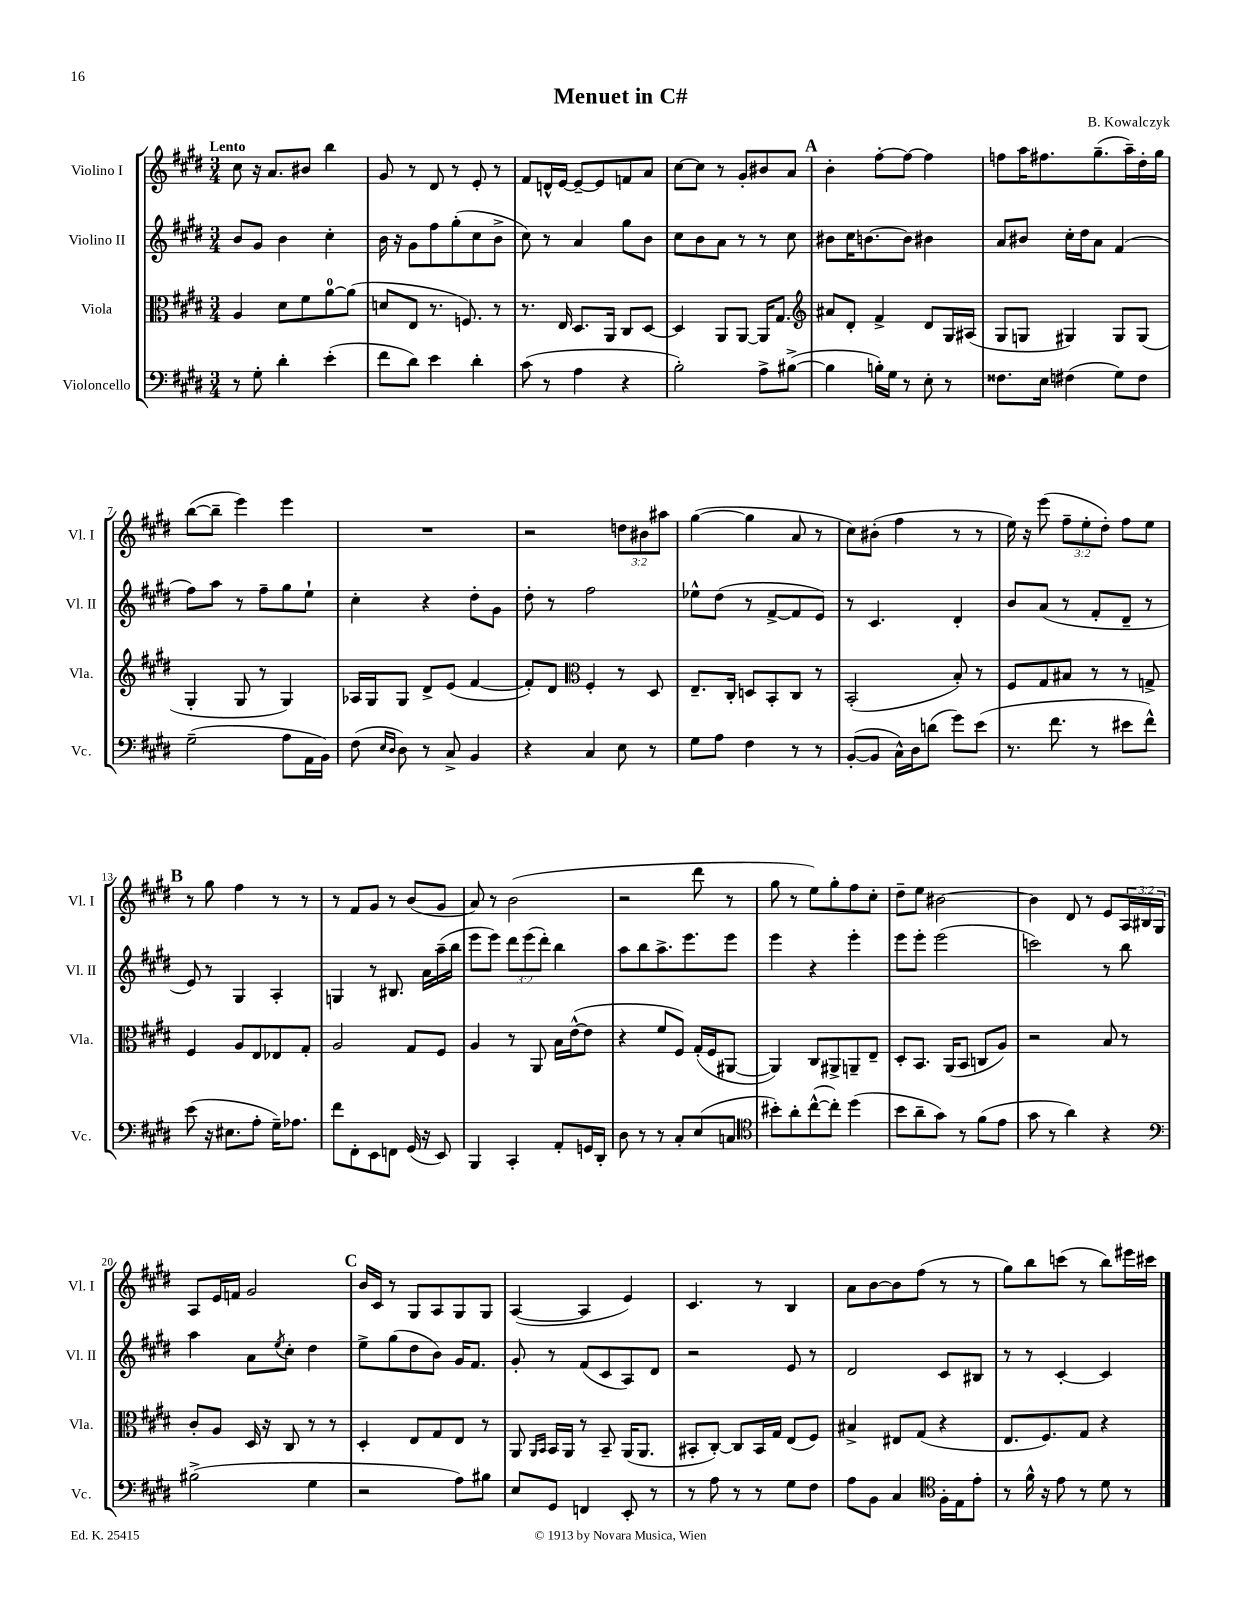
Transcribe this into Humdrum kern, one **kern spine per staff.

**kern	**kern	**kern	**kern
*part4	*part3	*part2	*part1
*staff4	*staff3	*staff2	*staff1
*I"Violoncello	*I"Viola	*I"Violino II	*I"Violino I
*I'Vc.	*I'Vla.	*I'Vl. II	*I'Vl. I
*clefF4	*clefC3	*clefG2	*clefG2
*k[f#c#g#d#]	*k[f#c#g#d#]	*k[f#c#g#d#]	*k[f#c#g#d#]
*M3/4	*M3/4	*M3/4	*M3/4
=1	=1	=1	=1
!	!	!	!LO:TX:a:B:t=Lento
8r	4A/	8b/L	8cc#\
8G#'\	.	8g#/J	16r
.	.	.	8.a/L
4d#'\	8d#\L	4b\	.
.	8f#\	.	8b#X/J
(4e'\	[8a\	4cc#'\	4bb\
.	(8a\J]	.	.
=2	=2	=2	=2
8f#\L	8dn/L	16b\	8g#/
.	.	16r	.
8d#\J)	8E/J	8g#\L	8r
4e\	8.r	8ff#\	8d#/
.	.	(8gg#'\	8r
.	8.Fn/)	.	.
4d#'\	.	8cc#\	8e'/
.	8r	8b^\J	8r
=3	=3	=3	=3
(8c#\	8.r	8cc#\)	8f#/L
8r	.	8r	16dn^^/L
.	16E/	.	[16e/JJ
4A\	8.D#/L	4a/	8e~/L_
.	.	.	8e/]
.	16AA/Jk	.	.
4r	8C#/L	8gg#\L	8fn/
.	[8D#/J	8b\J	8a/J
=4	=4	=4	=4
2B'\)	4D#/]	8cc#\L	[8cc#\L
.	.	8b\	8cc#\J]
.	8AA/L	8a\J	8r
.	[8AA/J	8r	8g#'/L
8A^\L	16AA/KL]	8r	8b#X/
.	8.G#/J	.	.
([8B#X^\J	.	8cc#\	8a/J
!!LO:REH:place=s1:t=A
=5	=5	=5	=5
*	*clefG2	*	*
4B#\]	8a#X/L	8b#X\L	4b'\
.	8d#'/J	16cc#\K	.
.	.	[8.bn\	.
16Bn'\LL)	4f#^/	.	[8ff#'\L
16G#\JJ	.	.	.
8r	.	8b\J]	8ff#\J_
8E'\	8d#/L	4b#X\	4ff#\]
8r	16G#/L	.	.
.	(16A#X/JJ	.	.
=6	=6	=6	=6
8.F##X\L	8G#/L	8a/L	8ffn\L
.	8Gn/J	8b#X/J	16aa\K
16E\Jk	.	.	8.ff#X\
(4F#X\	4G#X/)	16cc#'\LL	.
.	.	16dd#\J	.
.	.	8a\J	(8.gg#~\
8G#\L)	8G#/L	(4f#/	.
.	.	.	16aa~\L)
8F#\J	(8G#/J	.	16dd#'\
.	.	.	16gg#\JJ
!!LO:LB:g=z
=7	=7	=7	=7
(2G#~\	4G#'/	8ff#\L)	([8bb\L
.	.	8aa\J	8bb~\J]
.	8G#/	8r	4eee\)
.	8r	8ff#~\L	.
8A\L	4G#/)	8gg#\	4eee\
16AA\L	.	8ee`\J	.
16BB\JJ)	.	.	.
=8	=8	=8	=8
(8F#\	16A-X/LL	4cc#'\	2.r
.	16G#/J	.	.
16qqE/LL	.	.	.
16qqD#/JJ	.	.	.
8D#\)	8G#/J	.	.
8r	8d#^/L	4r	.
8C#^/	(8e/J	.	.
4BB/	[4f#/	8dd#'\L	.
.	.	8g#\J	.
=9	=9	=9	=9
4r	8f#'/L])	8dd#'\	2r
.	8d#/J	8r	.
*	*clefC3	*	*
4C#/	4F#'/	2ff#\	.
8E\	8r	.	12ddn\L
.	.	.	12b#X\
8r	8D#/	.	.
.	.	.	12aa#X\J
=10	=10	=10	=10
8G#\L	8.E~/L	8ee-X^^\L	([4gg#\
8A\J	.	(8dd#\J	.
.	16C#'/Jk	.	.
4F#\	8Dn/L	8r	4gg#\]
.	8BB'/	[8f#^/L	.
8r	8C#/J	8f#/]	8a/
8r	8r	8e/J)	8r
=11	=11	=11	=11
([8BB'/L	(2BB'/	8r	8cc#\L)
8BB/J]	.	4.c#/	(8b#X'\J
16C#^^\LL)	.	.	4ff#\
16D#\J	.	.	.
(8dn\J	.	.	.
8g#\L)	8B'/)	4d#'/	8r
(8e\J	8r	.	8r
=12	=12	=12	=12
8.r	8F#/L	8b/L	16ee\)
.	.	.	16r
.	8G#/	(8a/J	(8eee\
8.f#\	.	.	.
.	8B#X/J	8r	12ff#~\L
.	.	.	12ee'\
8r	8r	8f#'/L	.
.	.	.	12dd#'\J)
8e#X\L	8r	8d#~/J	8ff#\L
8f#^^\J)	8Gn^/	8r	8ee\J
!!LO:LB:g=z
!!LO:REH:place=s1:t=B
=13	=13	=13	=13
(8e\	4F#/	8e/)	8r
16r	.	8r	8gg#\
8.E#X\L	.	.	.
.	8A/L	4G#/	4ff#\
8A'\J	8E/	.	.
16G#~\KL)	8E-X/	4A'/	8r
8.A-X\J	.	.	.
.	8G#'/J	.	8r
=14	=14	=14	=14
8f#\L	2A/	4Gn/	8r
8FF#'\	.	.	8f#/L
8EE\	.	8r	8g#/J
8FFn\J	.	8.B#X/	8r
(16GG#/	8G#/L	.	(8b/L
16r	.	16a\LL	.
8EE/)	8F#/J	(16aa~\	8g#/J
.	.	16bb\JJ	.
=15	=15	=15	=15
4BBB/	4A/	8eee\L	8a/)
.	.	8eee\J)	8r
4CC#'/	8r	12ddd#\L	(2b\
.	.	(12eee\	.
.	8AA/	.	.
.	.	12ddd#'\J)	.
8AA'/L	16B\LL	4bb\	.
.	([16e^^\J	.	.
16GGn/L	8e\J]	.	.
16DD#'/JJ	.	.	.
=16	=16	=16	=16
8D#\	4r	8aa\L	2r
8r	.	8bb\	.
8r	8f#/L	8.aa^\	.
8C#'/L	8F#/J)	.	.
.	.	8.eee\	.
(8E/	(16G#'/LL	.	8ddd#\
.	16F#/J	.	.
8Cn/J	[8AA#X/J	8eee\J	8r
=17	=17	=17	=17
*clefC4	*	*	*
8b#X'\L)	4AA#/])	4eee\	8gg#\
8a'\	.	.	8r
([8cc#^^\	8C#/L	4r	8ee\L)
8cc#'\J])	8AA#X^/	.	8gg#'\
(4dd#\	8AAn~/	4eee'\	8ff#\
.	8E~/J	.	8cc#'\J
=18	=18	=18	=18
8b\L	8D#'/L	8eee\L	8dd#~\L
8a~\	8.BB/J	8eee'\J	8ee\J
8g#\J)	.	(2eee\	[2b#X\
.	(16AA/KL	.	.
8r	8BB/J	.	.
(8f#\L	8Cn/L	.	.
8e\J	8A/J)	.	.
=19	=19	=19	=19
8g#\	2r	2cccn\)	4b#\]
8r	.	.	.
4a\)	.	.	8d#/
.	.	.	8r
4r	8B/	8r	8e/L
.	8r	8bb\	24A/L
.	.	.	24B#X/
.	.	.	24G#/JJ
!!LO:LB:g=z
=20	=20	=20	=20
*clefF4	*	*	*
(2B#X^\	8c#'/L	4aa\	8A/L
.	8A/J	.	16e/L
.	.	.	16fn/JJ
.	16D#/	8a\L	2g#/
.	16r	.	.
.	.	8qee/	.
.	8C#/	8cc#'\J	.
4G#\	8r	4dd#\	.
.	8r	.	.
!!LO:REH:place=s1:t=C
=21	=21	=21	=21
2r	4D#'/	8ee^\L	16b/LL
.	.	.	16c#/JJ
.	.	(8gg#\	8r
.	8E/L	8dd#\	8G#/L
.	8G#/	8b\J)	8A/
8A\L)	8E/J	16g#/KL	8G#/
.	.	8.f#/J	.
8B#X\J	8r	.	8G#/J
=22	=22	=22	=22
8E/L	8AA/	8g#'/	([4A/
.	16qqAA/LL	.	.
.	16qqBB/JJ	.	.
8GG#/J	16BB/LL	8r	.
.	16AA/JJ	.	.
4FFn/	8r	(8f#/L	4A/]
.	8BB~/	8c#/	.
8EE'/	(16AA/KL	8A/)	4e/)
.	8.AA/J	.	.
8r	.	8d#/J	.
=23	=23	=23	=23
8r	8BB#X'/L	2r	4.c#/
8A\	[8C#'/J)	.	.
8r	8C#/L]	.	.
8r	16BB#/L	.	8r
.	16G#/JJ	.	.
8G#\L	(8E/L	8e/	4B/
8F#\J	8F#/J)	8r	.
=24	=24	=24	=24
8A\L	4B#X^/	2d#/	8a\L
8BB\J	.	.	[8b\
4C#/	8E#X/L	.	8b\]
.	(8G#/J	.	(8ff#\J
*clefC4	*	*	*
16F#'\LL	4r	8c#/L	8r
16E\J	.	.	.
8e'\J	.	8B#X/J	8r
=25	=25	=25	=25
8r	8.E/L	8r	8gg#\L)
16f#^^\	.	8r	8bb\
16r	8.F#/)	.	.
8e\	.	[4c#'/	(8cccn\J
8r	8G#/J	.	8r
8d#\	4r	4c#/]	8bb\L)
8r	.	.	16eee#X\L
.	.	.	16ccc#X\JJ
==	==	==	==
*-	*-	*-	*-
